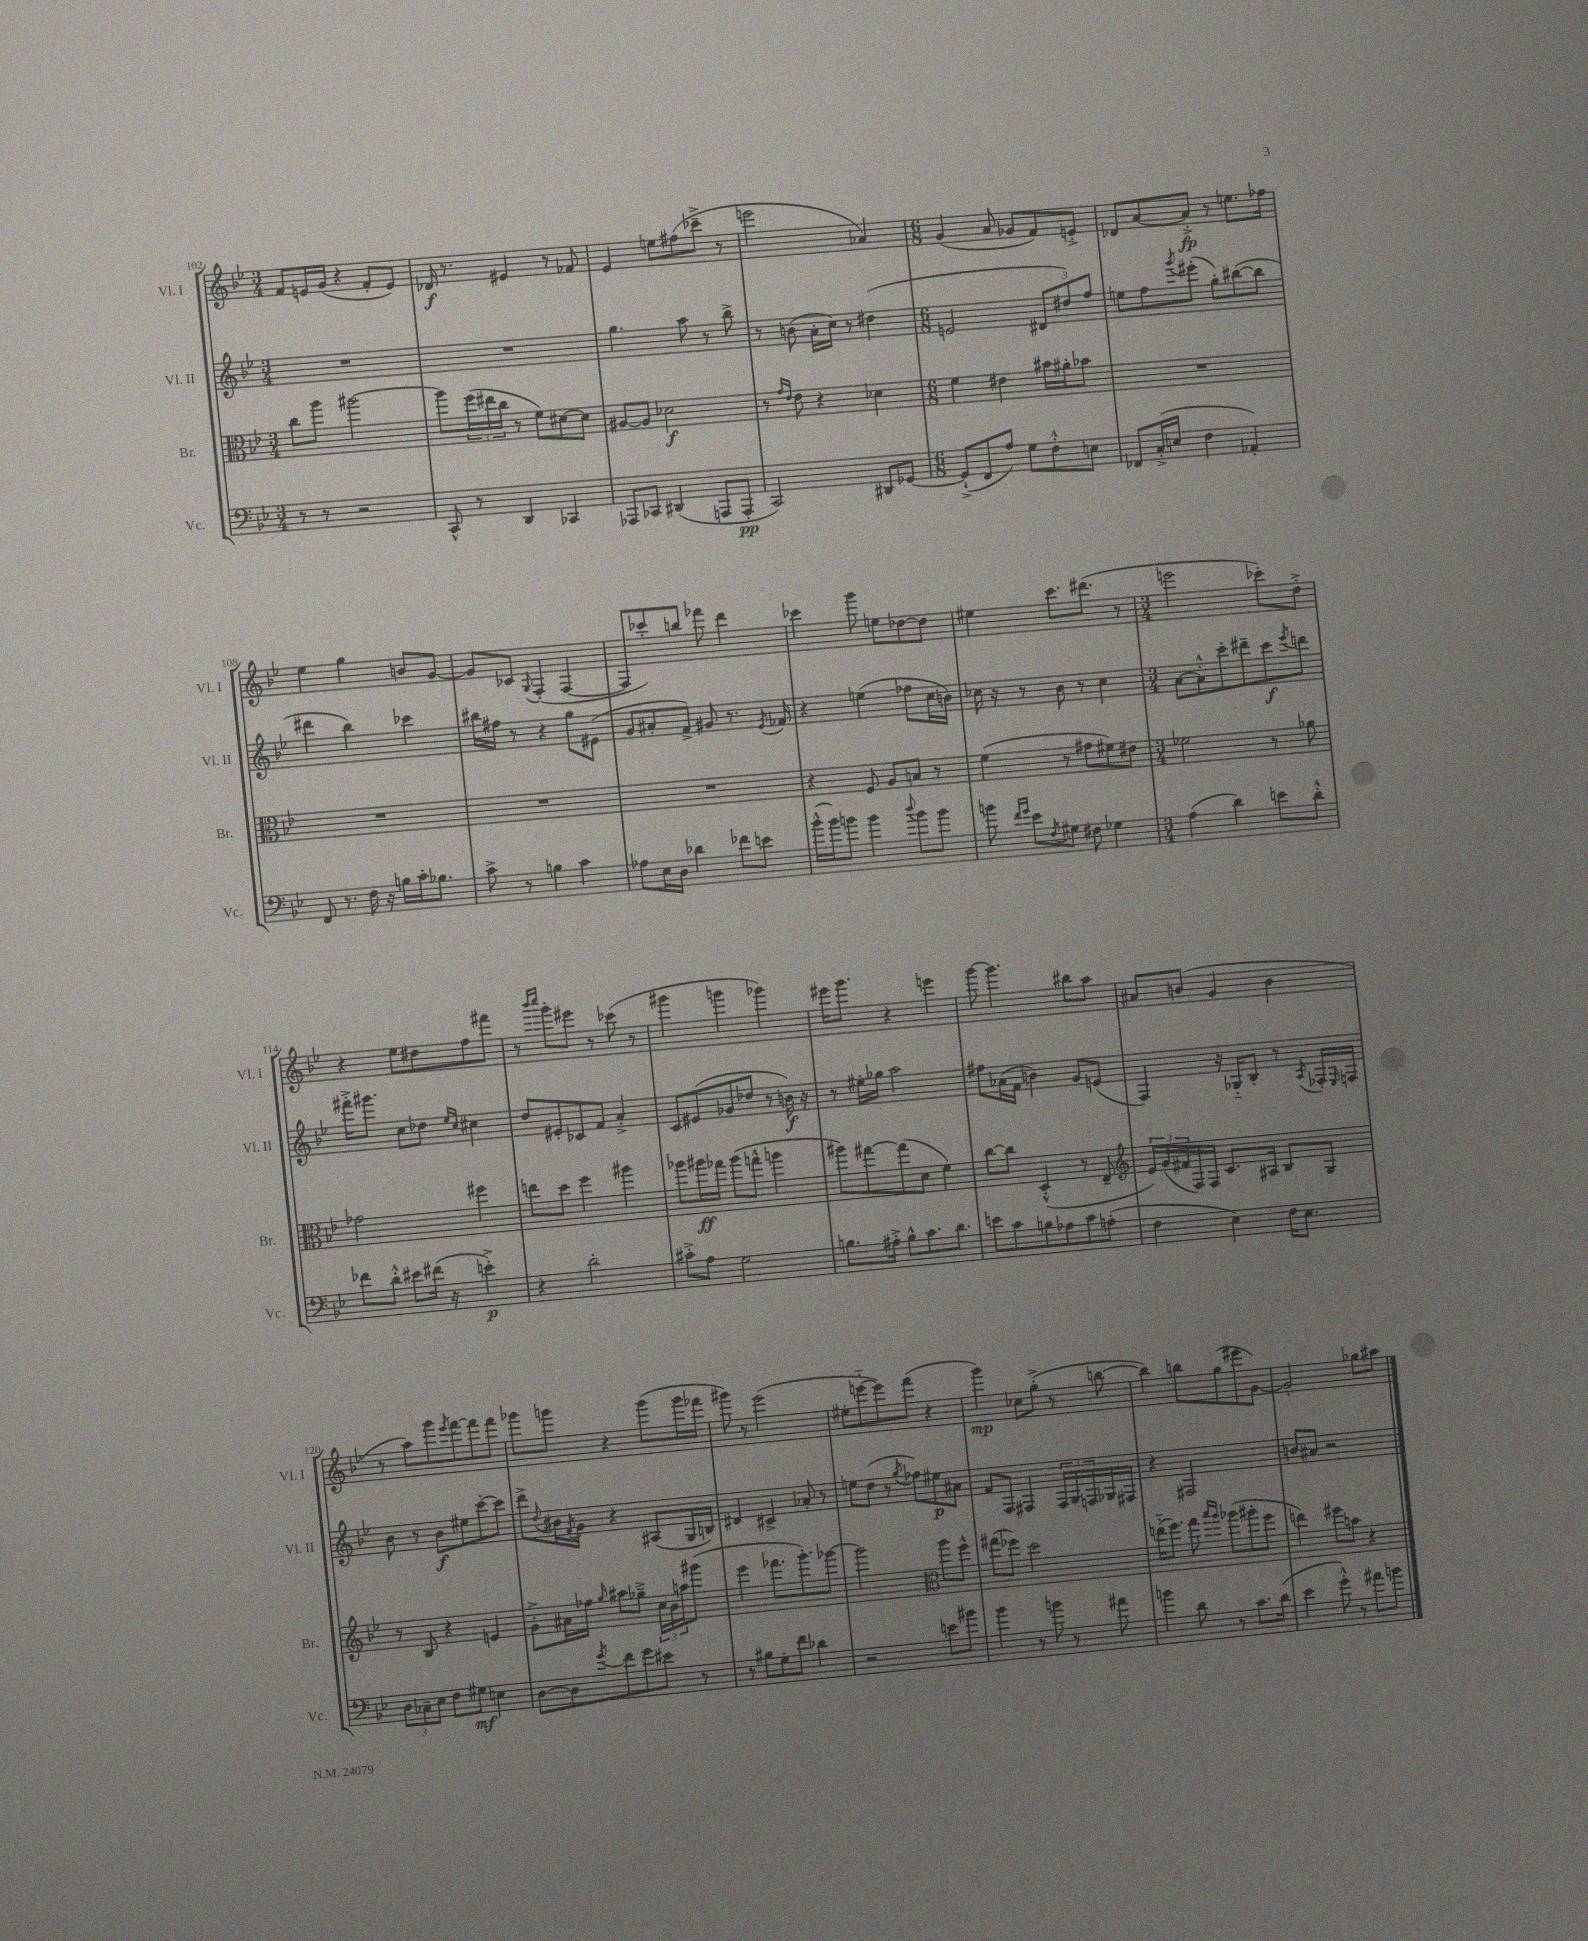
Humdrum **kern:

**kern	**kern	**kern	**kern
*staff4	*staff3	*staff2	*staff1
*clefF4	*clefC3	*clefG2	*clefG2
*k[b-e-]	*k[b-e-]	*k[b-e-]	*k[b-e-]
*M3/4	*M3/4	*M3/4	*M3/4
8r	8cc	2.r	8f
8r	8aa	.	16e
.	.	.	(16g
2r	[2aa#	.	4r
.	.	.	8f'
.	.	.	8e)
=	=	=	=
8CC^^	8aa#]	2.r	16d-
.	.	.	8.r
8r	(24ff	.	.
.	24ee#	.	.
.	24cc	.	.
4DD	8r	.	4e#
.	8f)	.	.
4CC-	[8d#	.	8r
.	8d#]	.	8f-
=	=	=	=
8AAA-	[8A#	4.gg	4e-
8CC-	8A#]	.	.
(4DD#	2d-	.	8ee
.	.	8aa	(8ff#
8AAA	.	8r	8ccc-~^
8AAA'	.	8bb-^	8r
=	=	=	=
2CC)	8r	8r	2eee
.	16qqg	.	.
.	16qqe-	.	.
.	8e-	(8b	.
.	4r	16a'	.
.	.	16cc)	.
.	.	8r	.
8DD#	4d-	(4dd#	4a-)
[8GG-	.	.	.
=	=	=	=
*M6/8	*M6/8	*M6/8	*M6/8
(8GG-`^]	4f	2e	(4g
8FF	.	.	.
8A)	4e#	.	8a
8G	.	.	8g-
8F'^^	16b#	12d#	8f)
.	16a#'	.	.
.	.	12dd#)	.
8E	8b-	.	8e'^
.	.	12ff	.
=	=	=	=
8FF-	2.r	8ee	8d-
(16C'^	.	8ff	[8a
16E	.	.	.
.	.	8qggg	.
4F	.	(8eee#'	8a'^]
.	.	8gg')	8r
4AA-')	.	([8bb#	8.ee
.	.	8bb#]	.
.	.	.	16ff-
=	=	=	=
8FF	2.r	4ddd#	4ee-
8.r	.	.	.
.	.	4bb-)	4gg
16F	.	.	.
16r	.	.	.
16B	.	.	.
16c'	.	4ccc-	8b
8.B-	.	.	.
.	.	.	[8g
=	=	=	=
8c^	2.r	16bb#	8g]
.	.	16ff#	.
8r	.	8r	8c-
.	.	.	8qqG
4B	.	4r	(4F'
4c	.	8gg	[4F
.	.	(8e#	.
=	=	=	=
8A-	2.r	8g	8F]
16E-	.	8a#'	8ccc-')
16D	.	.	.
4d-	.	8f^)	8bb
.	.	8g#	8fff-
8f-	.	8.r	4ddd
8e	.	.	.
.	.	8qe-	.
.	.	16f-	.
=	=	=	=
(16b-^^	4r	4r	4ccc-
16b-)	.	.	.
8b	.	.	.
4b	8F	(4ee	8ggg
.	8A	.	8ee
8qqdd	.	.	.
8b	8B	8ff-	[8dd-
8b	8r	16cc	8dd-]
.	.	16b)	.
=	=	=	=
8b	(4f	16cc-	4ee#
.	.	16r	.
16qqf	.	.	.
16qqg	.	.	.
8e-	.	8r	.
8qF	.	.	.
8G#	8r	8b-	8.ccc
8F#	8g#	8r	.
.	.	.	(8.ddd#
4G-	8f#)	4cc-	.
.	8e#	.	8r
=	=	=	=
*M3/4	*M3/4	*M3/4	*M3/4
(4A	2f-	[8a	2eee
.	.	8a'^^]	.
4d)	.	8ccc'	.
.	.	8ddd#~	.
8e	8r	8ccc	8ccc-')
.	.	8qeee-	.
8d'^^	8a-	8ddd	8dd'^
=	=	=	=
8f-	2g-	16fff#'^	4r
.	.	8.ggg#	.
8d'^^	.	.	.
8e#	.	8cc	8ee-
(16f#	.	8dd-	8dd#
16r	.	.	.
.	.	16qqee-	.
.	.	16qqcc	.
4e'^)	4ff#	4cc#	8ff
.	.	.	8fff#
=	=	=	=
4r	8ee	8dd	8r
.	.	.	16qqbbb-
.	.	.	16qqcccc
.	8dd	8e#'	8ggg'
2d'	4ff	8c-	8eee#
.	.	8f	8r
.	4aa#	4a'^	(8ccc-
.	.	.	8r
=	=	=	=
8c#'^	8aa-	8c	4ggg#
8A	16aa#	(8e#	.
.	16gg-	.	.
2G	(8aa#	8g-	4ggg
.	8gg^^	8dd-	.
.	4aa	8r	4ggg-)
.	.	16b)	.
.	.	16r	.
=	=	=	=
8.B	8aa#)	8r	16eee#
.	.	.	8.ggg
.	[8gg#	16ee#'	.
16A#'^	.	16gg-	.
8B^^	(8gg#]	2aa	4r
8.c	8d	.	.
.	4f)	.	4eee
8.d	.	.	.
=	=	=	=
8e	[8cc	8ff#	[8ggg
8c	8cc]	(16a-	4.ggg]
.	.	16f	.
8B	(4D'^^	4b)	.
8A-	.	.	.
8c	8r	8g	8bb#
(8A'	8E-~	(8e	8aa
=	=	=	=
*	*clefG2	*	*
4F	24e-)	4F)	8a#
.	(24g	.	.
.	24f#	.	.
.	16F)	.	(8b
.	16F	.	.
4E-)	8.c	16r	4g
.	.	16G-'~	.
.	.	8B-'	.
.	16A#	.	.
16F	8B-	8r	4b
8.E-	.	.	.
.	.	8qA	.
.	8G	16F-'	.
.	.	16qqE-	.
.	.	16F	.
=	=	=	=
12D	8r	8b-	8r
12C-~	.	.	.
.	8B-	8r	8aa)
12E-	.	.	.
8F	4r	8b-	8ggg
.	.	.	8qeee-
8G#	.	8ee#	[8fff
4E	4e	[8ccc'	8fff]
.	.	8ccc]	8fff
=	=	=	=
[8D	8g'^	8ddd^	8ggg-
.	.	8qqdd	.
8D]	16a#	16b#	8ggg
.	.	8qf	.
.	16ff-	16g	.
8qg	16qqgg	.	.
8f	8aa#	4r	4r
8g	8gg-~^	.	.
8e#	24cc	(8A#	(8ggg
.	24b-	.	.
.	24aa	.	.
8r	(8ggg#	16G	16ggg
.	.	16B)	16fff-
=	=	=	=
8r	4eee-	4d#	8ggg#)
8B#	.	.	8r
8G'	8.fff-	4c#^	(2eee-
8f	.	.	.
.	8.ggg')	.	.
4d-	.	8a-'	.
.	[8ggg-	8r	.
=	=	=	=
2r	2ggg-]	8ee	8ee#'
.	.	(8dd	[8eee'~
.	.	8r	8eee])
.	.	8qgg	.
.	.	8ff-)	(8fff
*	*clefC3	*	*
8e	8aa	8ee#	4r
8b#	8ff^^	8a#	.
=	=	=	=
4b-	(8gg#	8f	4ggg)
.	8ff-)	8F	.
8r	2dd	4F#	8cc-
8b	.	.	(8gg'^
8r	.	24F#	8r
.	.	24G	.
.	.	24F	.
8a#	.	16G-	[8bb
.	.	16F#	.
=	=	=	=
4b	(16ee'~	4r	4bb])
.	8.ff)	.	.
8d	8gg	2F#	8bb
.	16qqbb-	.	.
.	16qqaa	.	.
8r	(8aa-	.	(8gg
8.c	8aa#'	.	8eee#
.	8ff	.	[8g)
(16d	.	.	.
=	=	=	=
4e-	4ee)	8b	2g']
.	.	8a#	.
8g'^^)	8ff#	2r	.
8r	8b	.	.
8a#	4r	.	8gg-
8b	.	.	8aa#
==	==	==	==
*-	*-	*-	*-
